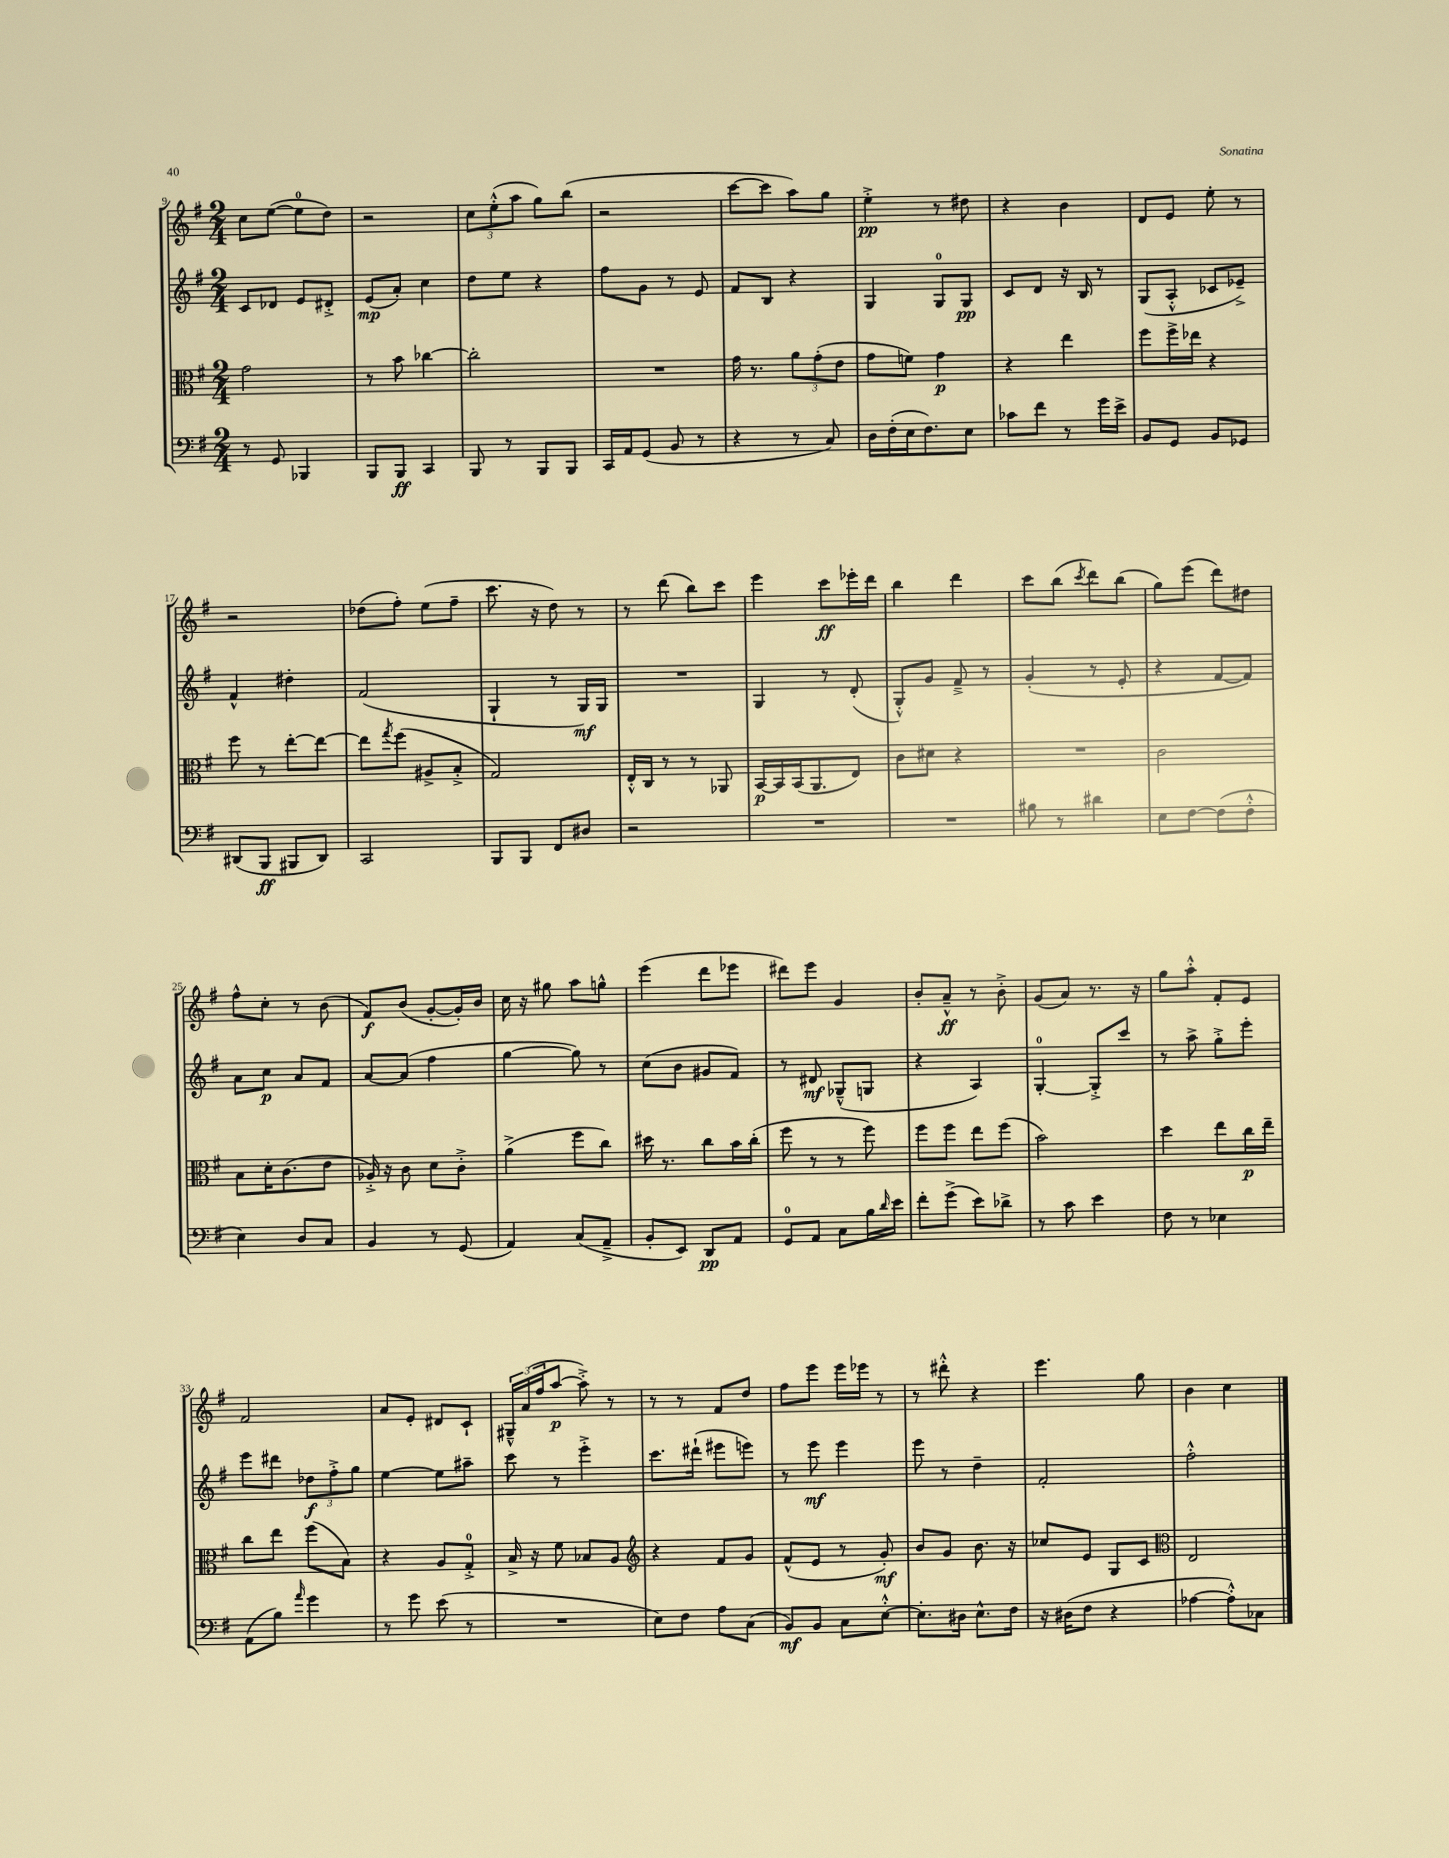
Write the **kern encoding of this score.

**kern	**dynam	**kern	**dynam	**kern	**dynam	**kern	**dynam
*part4	*part4	*part3	*part3	*part2	*part2	*part1	*part1
*staff4	*staff4	*staff3	*staff3	*staff2	*staff2	*staff1	*staff1
*clefF4	*	*clefC3	*	*clefG2	*	*clefG2	*
*k[f#]	*	*k[f#]	*	*k[f#]	*	*k[f#]	*
*M2/4	*	*M2/4	*	*M2/4	*	*M2/4	*
=9	=9	=9	=9	=9	=9	=9	=9
8r	.	2g\	.	8c/L	.	8cc\L	.
8GG/	.	.	.	8d-X/J	.	([8ee\J	.
4BBB-X/	.	.	.	8e/L	.	8ee\L]	.
.	.	.	.	8d#X'^/J	.	8dd\J)	.
=10	=10	=10	=10	=10	=10	=10	=10
8BBB/L	.	8r	.	(8e/L	mp	2r	.
8BBB/J	ff	8b\	.	8a'/J)	.	.	.
4CC/	.	[4cc-X\	.	4cc\	.	.	.
=11	=11	=11	=11	=11	=11	=11	=11
8BBB/	.	2cc-'\]	.	8dd\L	.	12cc\L	.
.	.	.	.	.	.	(12ee'^^\	.
8r	.	.	.	8ee\J	.	.	.
.	.	.	.	.	.	12aa\J	.
8BBB/L	.	.	.	4r	.	8gg\L)	.
8BBB/J	.	.	.	.	.	(8bb\J	.
=12	=12	=12	=12	=12	=12	=12	=12
16CC/LL	.	2r	.	8ff#\L	.	2r	.
16AA/J	.	.	.	.	.	.	.
(8GG/J	.	.	.	8g\J	.	.	.
8BB/	.	.	.	8r	.	.	.
8r	.	.	.	8e/	.	.	.
=13	=13	=13	=13	=13	=13	=13	=13
4r	.	16g\	.	8f#/L	.	[8ccc\L	.
.	.	8.r	.	.	.	.	.
.	.	.	.	8B/J	.	8ccc\J]	.
8r	.	12a\L	.	4r	.	8aa\L)	.
.	.	(12g'\	.	.	.	.	.
8C/)	.	.	.	.	.	8gg\J	.
.	.	12e\J	.	.	.	.	.
=14	=14	=14	=14	=14	=14	=14	=14
16D\LL	.	8g\L	.	4G/	.	4ee'^\	pp
(16F#'\	.	.	.	.	.	.	.
16E\J	.	8fn\J)	.	.	.	.	.
8.F#\)	.	.	.	.	.	.	.
.	.	4g\	p	8G/L	.	8r	.
8E\J	.	.	.	8G/J	pp	8dd#X\	.
=15	=15	=15	=15	=15	=15	=15	=15
8c-X\L	.	4r	.	8c/L	.	4r	.
8f#\J	.	.	.	8d/J	.	.	.
8r	.	4ee\	.	16r	.	4b\	.
.	.	.	.	16B/	.	.	.
16g\LL	.	.	.	8r	.	.	.
16e^\JJ	.	.	.	.	.	.	.
=16	=16	=16	=16	=16	=16	=16	=16
8BB/L	.	8ff#\L	.	(8G/L	.	8d/L	.
8GG/J	.	16ff#^\L	.	8A'^^/J	.	8e/J	.
.	.	16ee-X\JJ	.	.	.	.	.
8BB/L	.	4r	.	8c-X/L	.	8ee'\	.
8GG-X/J	.	.	.	8e-X~^/J)	.	8r	.
!!LO:LB:g=z
=17	=17	=17	=17	=17	=17	=17	=17
(8DD#X/L	.	8ff#\	.	4f#^^/	.	2r	.
8BBB/J	ff	8r	.	.	.	.	.
8BBB#X/L	.	[8ee'\L	.	4dd#X'\	.	.	.
8DD#/J)	.	8ee\J_	.	.	.	.	.
=18	=18	=18	=18	=18	=18	=18	=18
2CC/	.	8ee\L]	.	(2f#/	.	(8dd-X\L	.
.	.	8qgg/	.	.	.	.	.
.	.	(8ff#\J	.	.	.	8ff#'\J)	.
.	.	8A#X^/L	.	.	.	(8ee\L	.
.	.	8B'^/J	.	.	.	8ff#~\J	.
=19	=19	=19	=19	=19	=19	=19	=19
8BBB/L	.	2G/)	.	4G`/	.	8.ccc\	.
8BBB/J	.	.	.	.	.	.	.
.	.	.	.	.	.	16r	.
8FF#/L	.	.	.	8r	.	8dd\)	.
8D#X/J	.	.	.	16G/LL)	mf	8r	.
.	.	.	.	16G/JJ	.	.	.
=20	=20	=20	=20	=20	=20	=20	=20
2r	.	16E'^^/LL	.	2r	.	8r	.
.	.	16C/JJ	.	.	.	.	.
.	.	8r	.	.	.	(8ddd\	.
.	.	8r	.	.	.	8bb\L)	.
.	.	8AA-X/	.	.	.	8ccc\J	.
=21	=21	=21	=21	=21	=21	=21	=21
2r	.	[16BB/LL	p	4G/	.	4eee\	.
.	.	16BB/]	.	.	.	.	.
.	.	(16BB/J	.	.	.	.	.
.	.	8.AA/	.	.	.	.	.
.	.	.	.	8r	.	8ccc\L	ff
.	.	8E/J)	.	(8d'/	.	16eee-X'\L	.
.	.	.	.	.	.	16ddd\JJ	.
=22	=22	=22	=22	=22	=22	=22	=22
2r	.	8c\L	.	8G'^^/L)	.	4bb\	.
.	.	8d#X\J	.	8g/J	.	.	.
.	.	4r	.	8f#~^/	.	4ddd\	.
.	.	.	.	8r	.	.	.
=23	=23	=23	=23	=23	=23	=23	=23
8B#X\	.	2r	.	(4g'/	.	8ccc\L	.
8r	.	.	.	.	.	(8bb\J	.
.	.	.	.	.	.	8qccc/	.
4d#X\	.	.	.	8r	.	8ddd\L)	.
.	.	.	.	8e'/	.	(8bb\J	.
=24	=24	=24	=24	=24	=24	=24	=24
8E\L	.	2c\	.	4r	.	8gg\L)	.
[8F#\J	.	.	.	.	.	(8eee\J	.
(8F#\L]	.	.	.	[8f#/L	.	8ddd\L)	.
8F#'^^\J	.	.	.	8f#/J])	.	8dd#X\J	.
!!LO:LB:g=z
=25	=25	=25	=25	=25	=25	=25	=25
4E\)	.	8B\L	.	8a\L	.	8ff#^^\L	.
.	.	16d'\K	.	8cc\J	p	8cc'\J	.
.	.	(8.c\	.	.	.	.	.
8D/L	.	.	.	8a/L	.	8r	.
8C/J	.	8e\J	.	8f#/J	.	(8b\	.
=26	=26	=26	=26	=26	=26	=26	=26
4BB/	.	16A-X'^/)	.	[8a/L	.	8f#/L)	f
.	.	16r	.	.	.	.	.
.	.	8c\	.	(8a/J]	.	(8b/J	.
8r	.	8d\L	.	4ff#\	.	[8g'/L	.
(8GG/	.	8c'^\J	.	.	.	16g'/L])	.
.	.	.	.	.	.	16b/JJ	.
=27	=27	=27	=27	=27	=27	=27	=27
4AA/)	.	(4a^\	.	[4gg\	.	16cc\	.
.	.	.	.	.	.	16r	.
.	.	.	.	.	.	8gg#X\	.
(8C/L	.	8ff#\L	.	8gg\])	.	8aa\L	.
8AA~^/J	.	8cc\J)	.	8r	.	8ggn^^\J	.
=28	=28	=28	=28	=28	=28	=28	=28
8BB'/L	.	16dd#X\	.	(8cc\L	.	(4eee\	.
.	.	8.r	.	.	.	.	.
8EE/J)	.	.	.	8b\J	.	.	.
8DD/L	pp	8cc\L	.	8g#X/L	.	8ddd\L	.
8AA/J	.	16b\L	.	8f#/J)	.	8eee-X\J	.
.	.	(16cc'\JJ	.	.	.	.	.
=29	=29	=29	=29	=29	=29	=29	=29
8GG/L	.	8ff#\	.	8r	.	8ddd#X\L)	.
8AA/J	.	8r	.	8d#X/	mf	8eee\J	.
8C\L	.	8r	.	(8G-X~^^/L	.	4g/	.
16B\L	.	8ff#\)	.	8Gn/J	.	.	.
16qqd/	.	.	.	.	.	.	.
16e\JJ	.	.	.	.	.	.	.
=30	=30	=30	=30	=30	=30	=30	=30
8f#'\L	.	8ff#\L	.	4r	.	8b'/L	.
(8g^\J	.	8ff#\J	.	.	.	8a~^^/J	ff
8e\L)	.	8ee\L	.	4A/)	.	8r	.
8d-X^\J	.	(8ff#\J	.	.	.	8b'^\	.
=31	=31	=31	=31	=31	=31	=31	=31
8r	.	2b\)	.	[4G'/	.	(8g/L	.
8c\	.	.	.	.	.	8a/J)	.
4e\	.	.	.	8G'^/L]	.	8.r	.
.	.	.	.	8ccc/J	.	.	.
.	.	.	.	.	.	16r	.
=32	=32	=32	=32	=32	=32	=32	=32
8F#\	.	4dd\	.	8r	.	8gg\L	.
8r	.	.	.	8aa^\	.	8aa'^^\J	.
4E-X\	.	8ee\L	.	8gg'^\L	.	8f#'/L	.
.	.	16cc\L	p	8eee'\J	.	8e/J	.
.	.	16ee~\JJ	.	.	.	.	.
!!LO:LB:g=z
=33	=33	=33	=33	=33	=33	=33	=33
(8AA\L	.	8cc\L	.	8eee\L	.	2f#/	.
8B\J)	.	8ee\J	.	8ddd#X\J	.	.	.
16qqa/	.	.	.	.	.	.	.
4g\	.	(8ff#\L	.	12dd-X\L	f	.	.
.	.	.	.	12ff#'^\	.	.	.
.	.	8B\J)	.	.	.	.	.
.	.	.	.	12gg\J	.	.	.
=34	=34	=34	=34	=34	=34	=34	=34
8r	.	4r	.	[4ee\	.	8a/L	.
8g\	.	.	.	.	.	8e'/J	.
(8e\	.	8A/L	.	8ee\L]	.	8d#X/L	.
8r	.	8G'^/J	.	8aa#X~\J	.	8c`/J	.
=35	=35	=35	=35	=35	=35	=35	=35
2r	.	16B^/	.	8ccc\	.	24G#X~^^/LL	.
.	.	.	.	.	.	(24a/	.
.	.	16r	.	.	.	.	.
.	.	.	.	.	.	24ff#/J	.
.	.	8f#\	.	8r	.	[8aa/J	p
.	.	8B-X/L	.	4eee'^\	.	8aa'^\])	.
.	.	8A/J	.	.	.	8r	.
=36	=36	=36	=36	=36	=36	=36	=36
*	*	*clefG2	*	*	*	*	*
8E\L)	.	4r	.	8.ccc\L	.	8r	.
8F#\J	.	.	.	.	.	8r	.
.	.	.	.	(16ddd#X`\Jk	.	.	.
8A\L	.	8f#/L	.	8eee#X\L	.	8f#/L	.
(8C\J	.	8g/J	.	8eeen\J)	.	8dd/J	.
=37	=37	=37	=37	=37	=37	=37	=37
8BB/L)	mf	(8f#^^/L	.	8r	.	8ff#\L	.
8BB/J	.	8e/J	.	8eee\	mf	8eee\J	.
8C\L	.	8r	.	4eee\	.	16eee\LL	.
.	.	.	.	.	.	16eee-X\JJ	.
[8E'^^\J	.	8g'/)	mf	.	.	8r	.
=38	=38	=38	=38	=38	=38	=38	=38
8.E'\L]	.	8b/L	.	8eee\	.	8r	.
.	.	8g/J	.	8r	.	8ddd#X'^^\	.
16D#X\Jk	.	.	.	.	.	.	.
8.E^^\L	.	8.b\	.	4dd~\	.	4r	.
16F#\Jk	.	16r	.	.	.	.	.
=39	=39	=39	=39	=39	=39	=39	=39
16r	.	8cc-X/L	.	2f#'/	.	4.eee\	.
(16D#X\KL	.	.	.	.	.	.	.
8F#\J	.	8e/J	.	.	.	.	.
4r	.	8G/L	.	.	.	.	.
.	.	8c/J	.	.	.	8gg\	.
=40	=40	=40	=40	=40	=40	=40	=40
*	*	*clefC3	*	*	*	*	*
[4A-X\	.	2E/	.	2ff#'^^\	.	4b\	.
8A-'^^\L])	.	.	.	.	.	4cc\	.
8C-X\J	.	.	.	.	.	.	.
==	==	==	==	==	==	==	==
*-	*-	*-	*-	*-	*-	*-	*-
